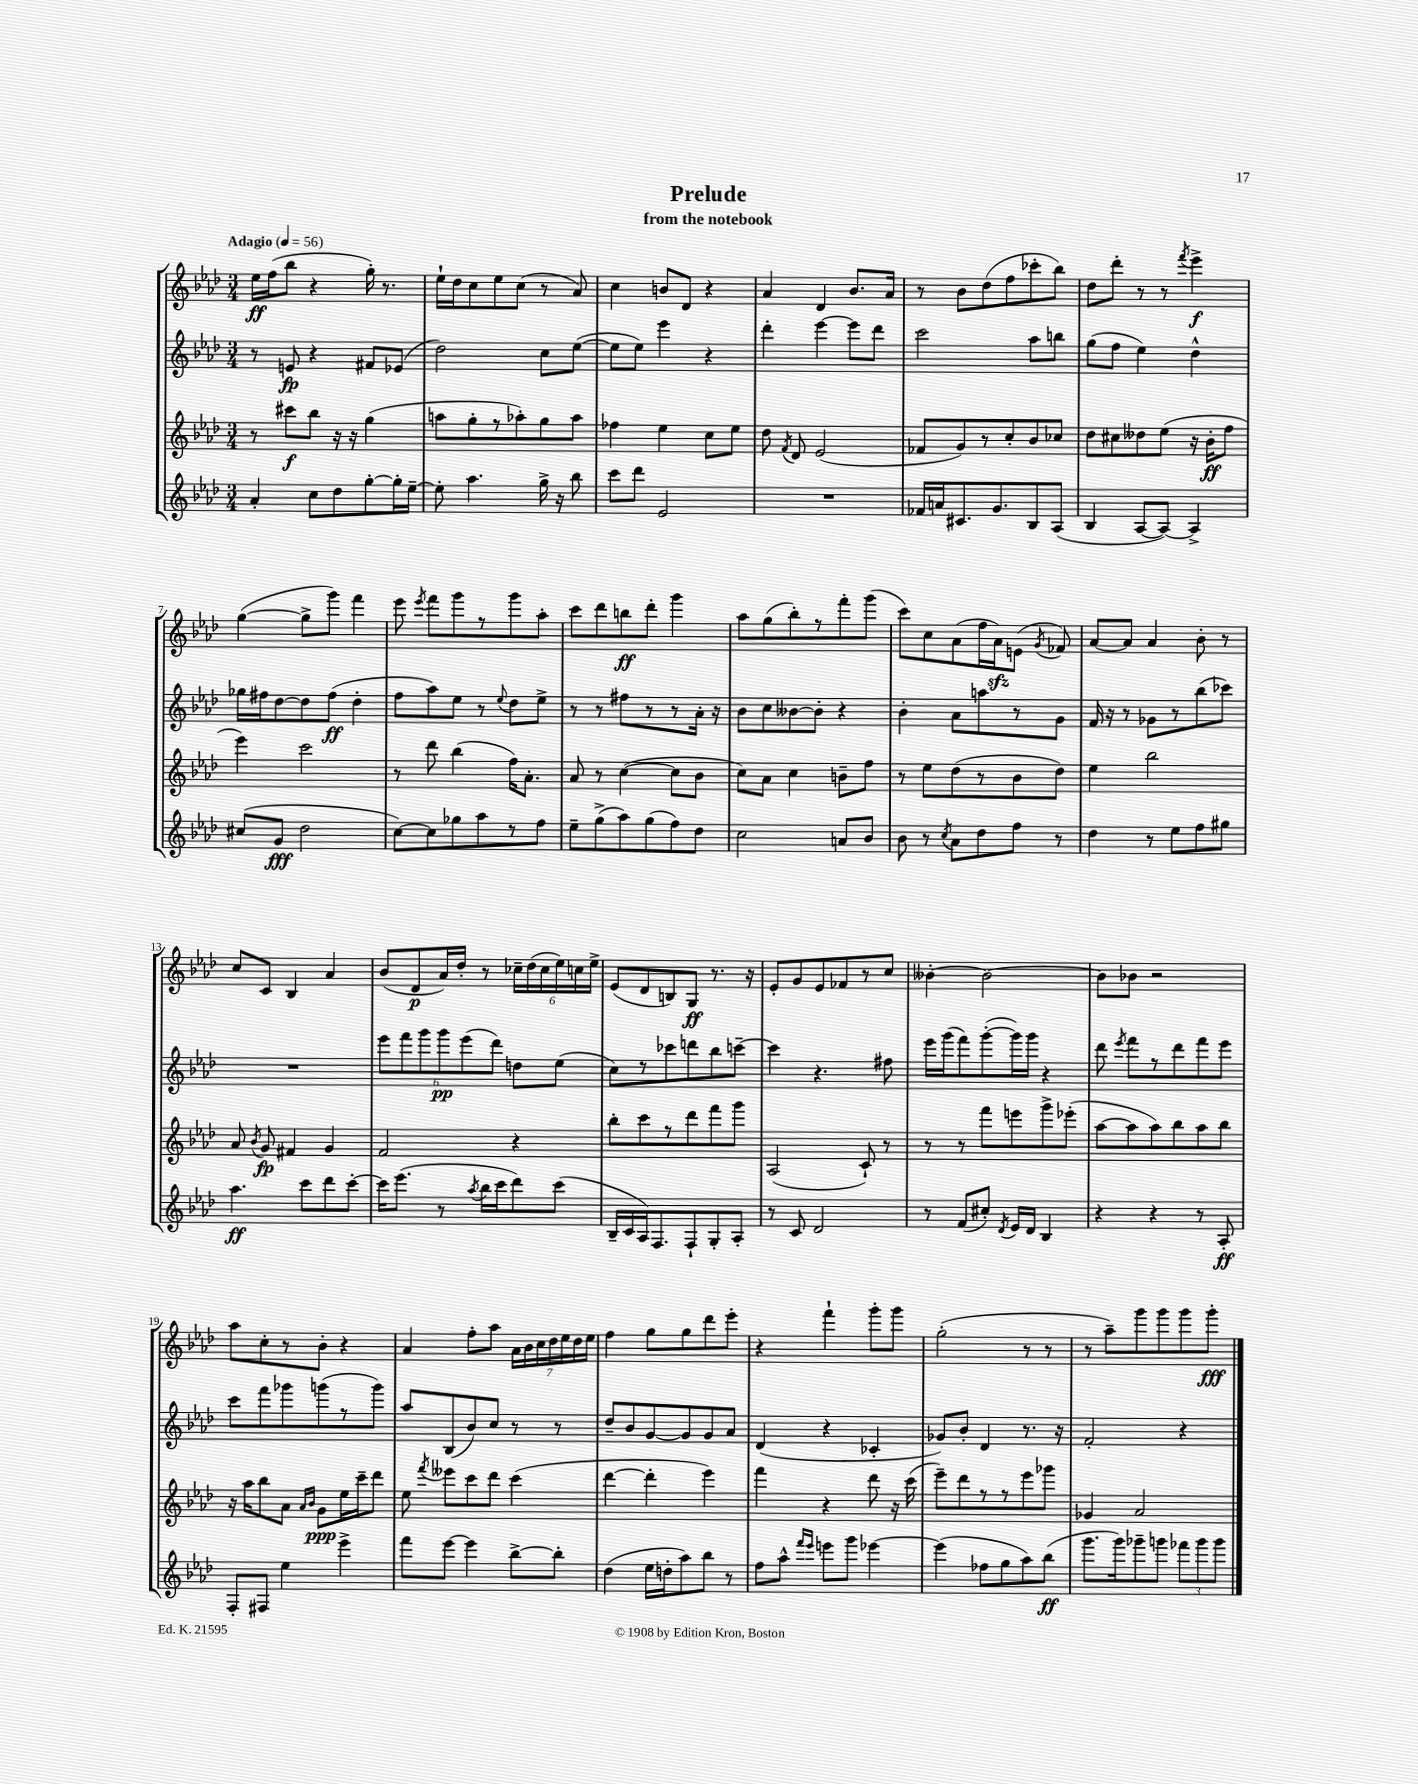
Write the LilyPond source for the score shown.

\header { title = "Prelude" subtitle = "from the notebook" }
<<
\new StaffGroup <<
\new Staff = "s0" {
    \clef treble \key aes \major \numericTimeSignature \time 3/4 \tempo "Adagio" 4 = 56
    \autoBeamOff ees''16[\ff f''16( bes''8] r4 g''16-.) r8. |
    ees''16[-! des''16 c''8 ees''8 c''8]( r8 aes'8) |
    c''4 b'8[ des'8] r4 |
    aes'4 des'4 bes'8.[ aes'16] |
    r8 bes'8[ des''8( f''8 ces'''8-. bes''8]) |
    des''8[ des'''8]-. r8 r8 \acciaccatura { f'''8 } ees'''4->\f |
    g''4~( g''8[-> g'''8]) f'''4 |
    ees'''8 \acciaccatura { ees'''8 } f'''8[ g'''8 r8 g'''8 aes''8]-. |
    c'''8[ des'''8 b''8\ff des'''8]-. g'''4 |
    aes''8[ g''8( bes''8-.) r8 f'''8-. g'''8]( |
    c'''8[) c''8 aes'8( f''16 aes'16\sfz) e'8]( \acciaccatura { g'8 } fes'8) |
    aes'8[~ aes'8] aes'4 bes'8-. r8 |
    c''8[ c'8] bes4 aes'4 |
    bes'8[( des'8\p aes'16) des''16]-. r8 \tuplet 6/4 { ces''16[-- des''16( ces''16 ees''16) c''16 ees''16]-> } |
    ees'8[( des'8 b8) g8]\ff r8. r16 |
    ees'8[-. g'8 ees'8 fes'8 r8 c''8] |
    beses'4~-. beses'2~ |
    beses'8[ bes'8] r2 |
    aes''8[ c''8-. r8 bes'8]-. r4 |
    aes'4 f''8[-. aes''8] \tuplet 7/4 { aes'16[ bes'16 c''16 des''16 ees''16 des''16 ees''16] } |
    f''4 g''8[ g''8 des'''8 ees'''8]-. |
    r4 f'''4-! g'''8[-. g'''8] |
    g''2-.( r8 r8 |
    r8 aes''8[--) g'''8 g'''8 g'''8 g'''8]-.\fff \bar "|." |
}
\new Staff = "s1" {
    \clef treble \key aes \major \numericTimeSignature \time 3/4
    \autoBeamOff r8 e'8\fp r4 fis'8[ ees'8]( |
    des''2) c''8[ ees''8]~( |
    ees''8[ ees''8]) ees'''4 r4 |
    des'''4-. ees'''4~ ees'''8[ des'''8] |
    c'''2 aes''8[ b''8] |
    g''8[( f''8] ees''4) des''4-^ |
    ges''16[ fis''16 des''8~ des''8 fis''8]\ff( des''4-. |
    f''8[ aes''8) ees''8] r8 \appoggiatura { ees''8 } des''8[ ees''8]-> |
    r8 r8 fis''8[ r8 r8 aes'16]-. r16 |
    bes'8[ c''8 beses'8~ beses'8]-. r4 |
    bes'4-. aes'8[ a''8 r8 g'8] |
    f'16 r16 r8 ges'8[ r8 bes''8( ces'''8]) |
    R2. |
    \tuplet 6/4 { ees'''8[ f'''8 g'''8 g'''8\pp ees'''8( des'''8]) } d''8[ ees''8]( |
    c''8[) r8 ces'''8 d'''8 bes''8 c'''8]~-- |
    c'''4 r4. fis''8 |
    ees'''16[ g'''16( f'''8) g'''8~-.( g'''16) g'''16] r4 |
    des'''8 \acciaccatura { ees'''8 } f'''8[ r8 des'''8 f'''8 ees'''8] |
    c'''8[ f'''8 ges'''8 g'''8( r8 g'''8]) |
    aes''8[ bes8( bes'8) c''8] r8 r8 |
    des''8[-- bes'8 g'8~ g'8 g'8 aes'8] |
    des'4( r4 ces'4-. |
    ges'8[) bes'8]-. des'4 r8. r16 |
    f'2-. r4 \bar "|." |
}
\new Staff = "s2" {
    \clef treble \key aes \major \numericTimeSignature \time 3/4
    \autoBeamOff r8 cis'''8[\f bes''8] r16 r16 g''4( |
    a''8[ g''8-. r8 aes''8-.) g''8 aes''8] |
    fes''4 ees''4 c''8[ ees''8] |
    des''8 \acciaccatura { f'8 } des'8 ees'2( |
    fes'8[ g'8) r8 c''8-. bes'8 ces''8] |
    des''8[ cis''8 deses''8 ees''8]( r16 bes'16[-.\ff f''8] |
    ees'''4) c'''2 |
    r8 des'''8 bes''4( f''16[) aes'8.]-. |
    aes'8 r8 c''4~( c''8[ bes'8] |
    c''8[) aes'8] c''4 b'8[-- f''8] |
    r8 ees''8[ des''8( r8 bes'8 des''8]) |
    ees''4 bes''2 |
    aes'8 \acciaccatura { bes'8 } g'8\fp fis'4 g'4 |
    f'2 r4 |
    bes''8[-. c'''8 r8 des'''8 f'''8 g'''8] |
    aes2( c'8-!) r8 |
    r8 r8 f'''8[ e'''8 g'''8-> ees'''8]-.( |
    aes''8[~ aes''8 aes''8) bes''8 aes''8 bes''8] |
    r16 aes''16[ bes''8 aes'8] \grace { aes'16[ bes'16] } g'8[\ppp ees''16 c'''16-- des'''8] |
    ees''8 \acciaccatura { f'''8 } eeses'''8[ c'''8 des'''8] c'''4( |
    des'''4~ des'''4-. ees'''4) |
    f'''4 r4 des'''8 r16 c'''16( |
    ees'''8[--) des'''8 r8 r8 ees'''8 ges'''8] |
    ges'4 aes'2 \bar "|." |
}
\new Staff = "s3" {
    \clef treble \key aes \major \numericTimeSignature \time 3/4
    \autoBeamOff aes'4-. c''8[ des''8 g''8~-. g''16-. ees''16]~-- |
    ees''8-. aes''4. g''16-> r16 bes''8 |
    c'''8[ des'''8] ees'2 |
    R2. |
    fes'16[ a'16 cis'8. g'8. bes8 aes8]( |
    bes4 aes8[~ aes8]~) aes4-> |
    cis''8[( g'8]\fff des''2 |
    c''8[~) c''8 ges''8 aes''8 r8 f''8] |
    ees''8[-- g''8->( aes''8) g''8( f''8) des''8] |
    c''2 a'8[ bes'8] |
    bes'8 r8 \acciaccatura { c''8 } aes'8[ des''8 f''8] r8 |
    des''4 r8 ees''8[ f''8 gis''8] |
    aes''4.\ff c'''8[ des'''8 c'''8]~-. |
    c'''16[ ees'''8.]( r8 \acciaccatura { aes''8 } bes''16[ c'''16 des'''8) c'''8]( |
    bes16[-- c'16 aes16) f8. f8-! g8-. aes8]-. |
    r8 c'8 des'2 |
    r8 f'8[( cis''8]-.) \acciaccatura { des'8 } ees'16[ des'16] bes4 |
    r4 r4 r8 aes8-.\ff |
    f8[-. fis8] ees''4 ees'''4-> |
    f'''8[ ees'''8]~ ees'''4 bes''8[~-> bes''8]-. |
    des''4( ees''16[ d''16-. aes''8) bes''8] r8 |
    f''8[ aes''8]-^ \grace { f'''16[ ees'''16] } e'''8[ g'''8] ees'''4~ |
    ees'''4( fes''8[ g''8 aes''8) bes''8]\ff( |
    g'''8.[ g'''16) ges'''8-- g'''8] \tuplet 3/2 { fes'''8[ g'''8 g'''8] } \bar "|." |
}
>>
>>
